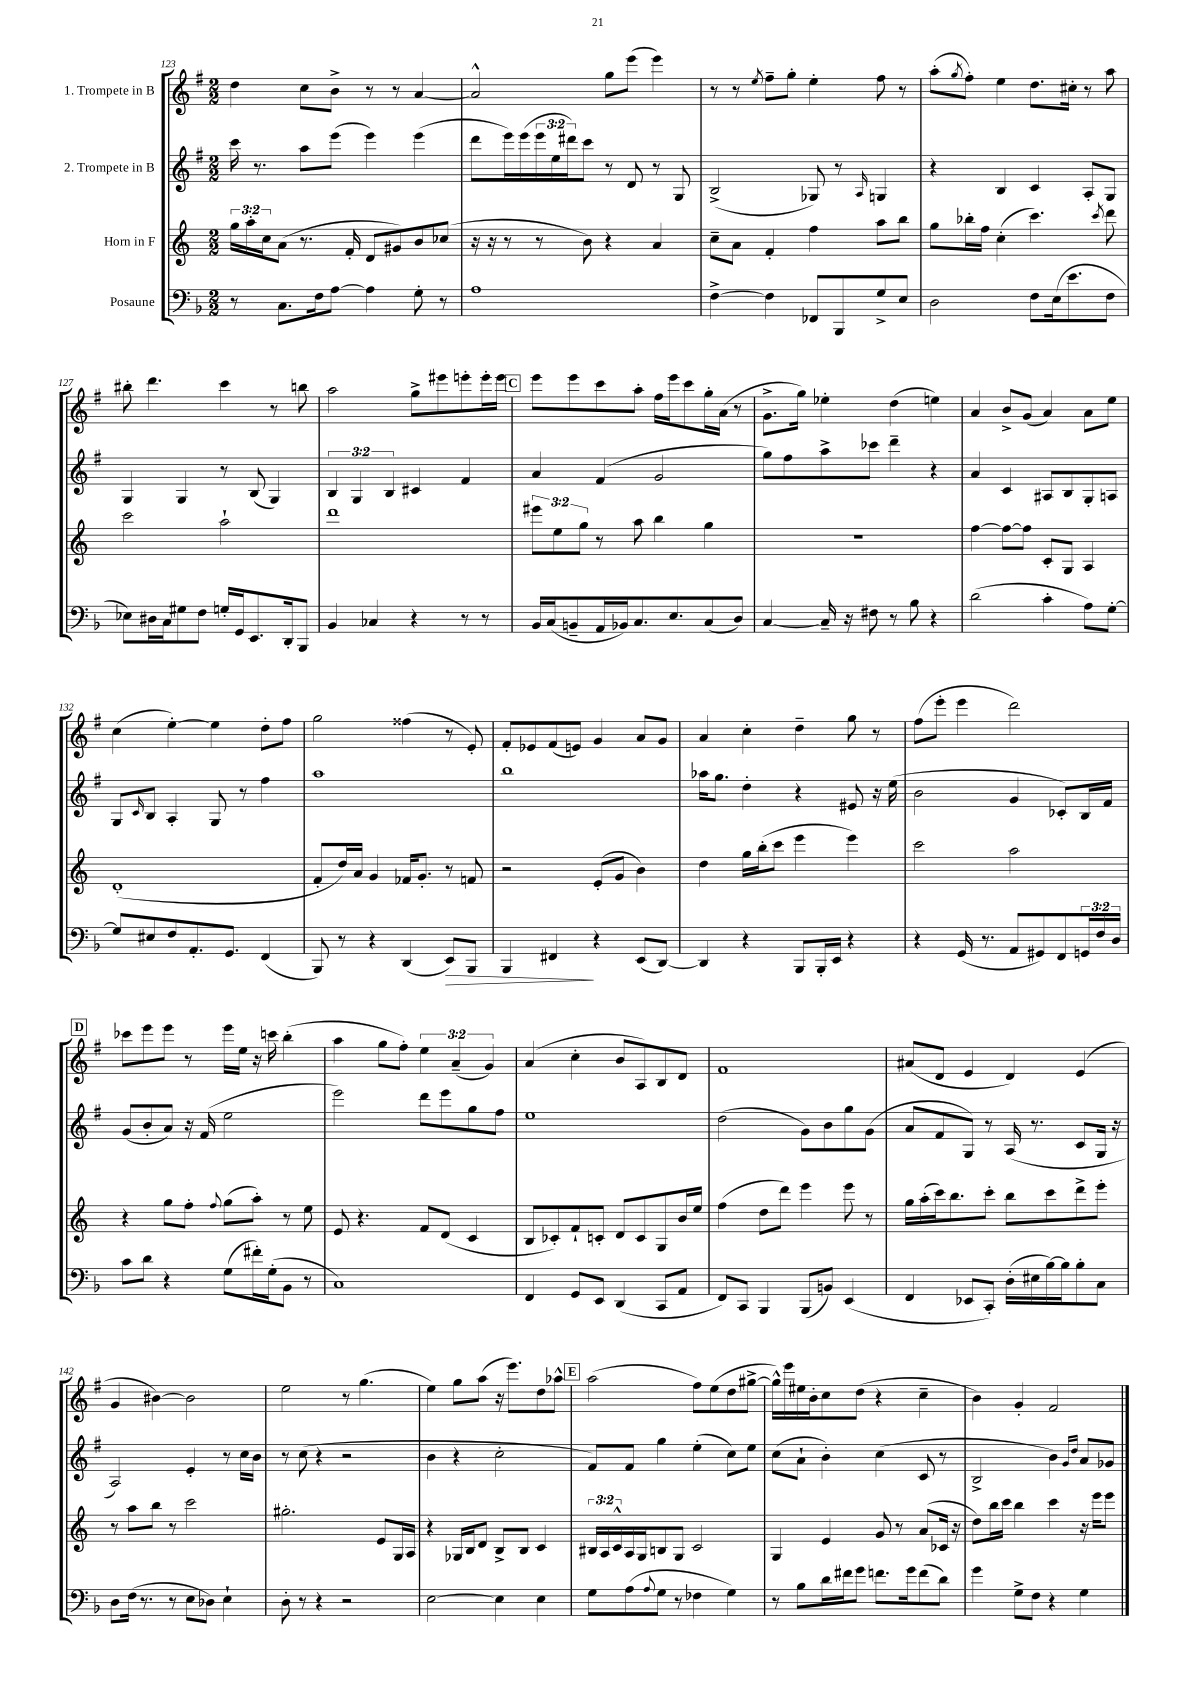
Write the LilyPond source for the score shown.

<<
\new StaffGroup <<
\new Staff = "s0" \with { instrumentName = "1. Trompete in B" } {
    \clef treble \key g \major \numericTimeSignature \time 2/2 \override Staff.TupletNumber.text = #tuplet-number::calc-fraction-text
    d''4 c''8 b'8-> r8 r8 a'4~ |
    a'2-^ g''8 e'''8( e'''4) |
    r8 r8 \acciaccatura { e''8 } fis''8-- g''8-. e''4-. fis''8 r8 |
    a''8-.( \acciaccatura { g''8 } fis''8-.) e''4 d''8. cis''16-. r8 a''8 |
    bis''8-. d'''4. c'''4 r8 b''8 |
    a''2 g''8-> eis'''8 e'''8-. e'''16-. e'''16 |
    \mark \markup { \box "C" } e'''8 e'''8 c'''8 a''8-. fis''16 e'''16 c'''8 g''16-. a'16( r8 |
    g'8.-> g''16) ees''4-. d''4( e''4) |
    a'4 b'8-> g'8( a'4) a'8 e''8 |
    c''4( e''4~-.) e''4 d''8-. fis''8 |
    g''2 fisis''4( r8 e'8-.) |
    fis'8-. ees'8 fis'8( e'8) g'4 a'8 g'8 |
    a'4 c''4-. d''4-- g''8 r8 |
    fis''8( e'''8-. e'''4 d'''2) |
    \mark \markup { \box "D" } ces'''8 e'''8 e'''8 r8 e'''16 e''16 r16 c'''16 b''4-.( |
    a''4 g''8 fis''8-.) \tuplet 3/2 { e''4 a'4--( g'4) } |
    a'4( c''4-. b'8 a8) b8 d'8 |
    fis'1 |
    ais'8( d'8 e'4 d'4) e'4( |
    g'4 bis'4~) bis'2 |
    e''2 r8 g''4.( |
    e''4) g''8 a''8( r16 e'''8.) d''8 aes''8-^ |
    \mark \markup { \box "E" } a''2( fis''8) e''8( d''8 gis''8~-> |
    gis''16-^) e'''16 eis''16 b'16-. c''8 d''8( r4 c''4-- |
    b'4) g'4-. fis'2 \bar "|." |
}
\new Staff = "s1" \with { instrumentName = "2. Trompete in B" } {
    \clef treble \key g \major \numericTimeSignature \time 2/2 \override Staff.TupletNumber.text = #tuplet-number::calc-fraction-text
    c'''16 r8. a''8 e'''8( e'''4) e'''4( |
    d'''8 e'''16) e'''16( \tuplet 3/2 { e'''16 e''16 dis'''16) } c'''8 r8 d'8 r8 g8 |
    b2->( ges8) r8 \grace { a16 } g4 |
    r4 b4 c'4 a8-. g8 |
    g4 g4 r8 b8( g4) |
    \tuplet 3/2 { b4 g4 b4 } cis'4 fis'4 |
    \mark \markup { \box "C" } a'4 fis'4( g'2 |
    g''8) fis''8 a''8-> ces'''8 d'''4-- r4 |
    a'4 c'4 ais8 b8 g8-. a8 |
    g8 \grace { c'16 } b8 a4-. g8 r8 fis''4 |
    a''1 |
    b''1 |
    aes''16 g''8. d''4-. r4 eis'8 r16 e''16( |
    b'2 g'4 ces'8-.) b16 fis'16 |
    \mark \markup { \box "D" } g'8( b'8-. a'8) r16 fis'16( e''2 |
    e'''2) d'''8 e'''8 g''8 fis''8 |
    e''1 |
    d''2( g'8) b'8 g''8 g'8( |
    a'8 fis'8 g8) r8 a16( r8. c'8 g16 r16 |
    a2) e'4-. r8 c''16 b'16 |
    r8 c''8( r4 r2 |
    b'4 r4 c''2-. |
    \mark \markup { \box "E" } fis'8) fis'8 g''4 e''4-.( c''8) e''8 |
    c''8( a'8-! b'4-.) c''4( c'8 r8 |
    b2-> b'4) \grace { g'16 d''16 } a'8 ges'8 \bar "|." |
}
\new Staff = "s2" \with { instrumentName = "Horn in F" } {
    \clef treble \key c \major \numericTimeSignature \time 2/2 \override Staff.TupletNumber.text = #tuplet-number::calc-fraction-text
    \tuplet 3/2 { g''16 a''16-. c''16 } a'8( r8. f'16-. d'8 gis'8) b'8 ces''8( |
    r16 r16 r8 r8 b'8) r4 a'4 |
    c''8-- a'8 f'4-. f''4 a''8 b''8 |
    g''8 bes''16-. f''16 c''4-.( c'''4.) \acciaccatura { c'''8 } d'''8 |
    c'''2 a''2-! |
    d'''1 |
    \mark \markup { \box "C" } \tuplet 3/2 { eis'''8 e''8 g''8 } r8 a''8 b''4 g''4 |
    R1 |
    f''4~ f''8~ f''8 c'8-. g8 a4 |
    d'1-.( |
    f'8-. d''16) a'16 g'4 fes'16 g'8.-. r8 f'8 |
    r2 e'8-.( g'8 b'4) |
    d''4 g''16 b''16-.( c'''8 e'''4 e'''4) |
    c'''2 a''2 |
    \mark \markup { \box "D" } r4 g''8 f''8-. \appoggiatura { f''8 } g''8( a''8-.) r8 e''8 |
    e'8 r4. f'8 d'8( c'4 |
    b8 ces'8-.) f'8-! c'8-. d'8 c'8 g8 b'16 e''16 |
    f''4( d''8 d'''8) e'''4 e'''8 r8 |
    g''16 a''16-.( c'''16) b''8. c'''8-. b''8 c'''8 d'''8-> e'''8-. |
    r8 a''8 b''8 r8 c'''2 |
    gis''2.-. e'8 g16 a16 |
    r4 ges16 b16 d'8 b8-> b8 c'4 |
    \mark \markup { \box "E" } \tuplet 3/2 { bis16 a16 c'16-^ } a16 g16 b8 g8 c'2 |
    g4 e'4 g'8 r8 a'8( ces'16 r16 |
    d''8) b''16 c'''16 b''4 c'''4 r16 e'''16 e'''8 \bar "|." |
}
\new Staff = "s3" \with { instrumentName = "Posaune" } {
    \clef bass \key f \major \numericTimeSignature \time 2/2 \override Staff.TupletNumber.text = #tuplet-number::calc-fraction-text
    r8 c8. f16 a8~ a4 g8-. r8 |
    a1 |
    f4~-> f4 fes,8 bes,,8 g8-> e8 |
    d2 f8 e16( e'8. f8 |
    ees8) dis16 c16 gis8 f8 g16-. g,16 e,8. d,16-. bes,,8 |
    bes,4 ces4 r4 r8 r8 |
    \mark \markup { \box "C" } bes,16 c16( b,8-- a,16 bes,16) c8. e8. c8( d8) |
    c4~ c16-- r16 fis8 r8 bes8 r4 |
    d'2( c'4-. a8) g8~-. |
    g8 eis8 f8 a,8.-. g,8. f,4( |
    bes,,8) r8 r4 d,4( e,8\>) bes,,8 |
    bes,,4 fis,4\! r4 e,8( d,8~) |
    d,4 r4 bes,,8 bes,,16-. e,16 r4 |
    r4 g,16( r8. a,8 gis,8) f,8 \tuplet 3/2 { g,16 f16 d16 } |
    \mark \markup { \box "D" } c'8 d'8 r4 g8( fis'16-.) g16-.( bes,8 r8 |
    c1) |
    f,4 g,8 e,8 d,4( c,8 a,8 |
    f,8) c,8 bes,,4 bes,,8( b,8) e,4( |
    f,4 ees,8 c,8-.) d16-.( eis16 bes16~) bes16 bes8-. c8 |
    d8 f16( r8. r8 e8 des8) e4-! |
    d8-. r8 r4 r2 |
    e2~ e4 e4 |
    \mark \markup { \box "E" } g8 a8( \appoggiatura { a8 } g8 r8 fes4 g4) |
    r8 bes8 d'16 fis'16 g'8 f'8. g'16 f'8( d'8) |
    g'4 g8-> f8 r4 g4 \bar "|." |
}
>>
>>
\layout { \context { \Score currentBarNumber = #123 } }
